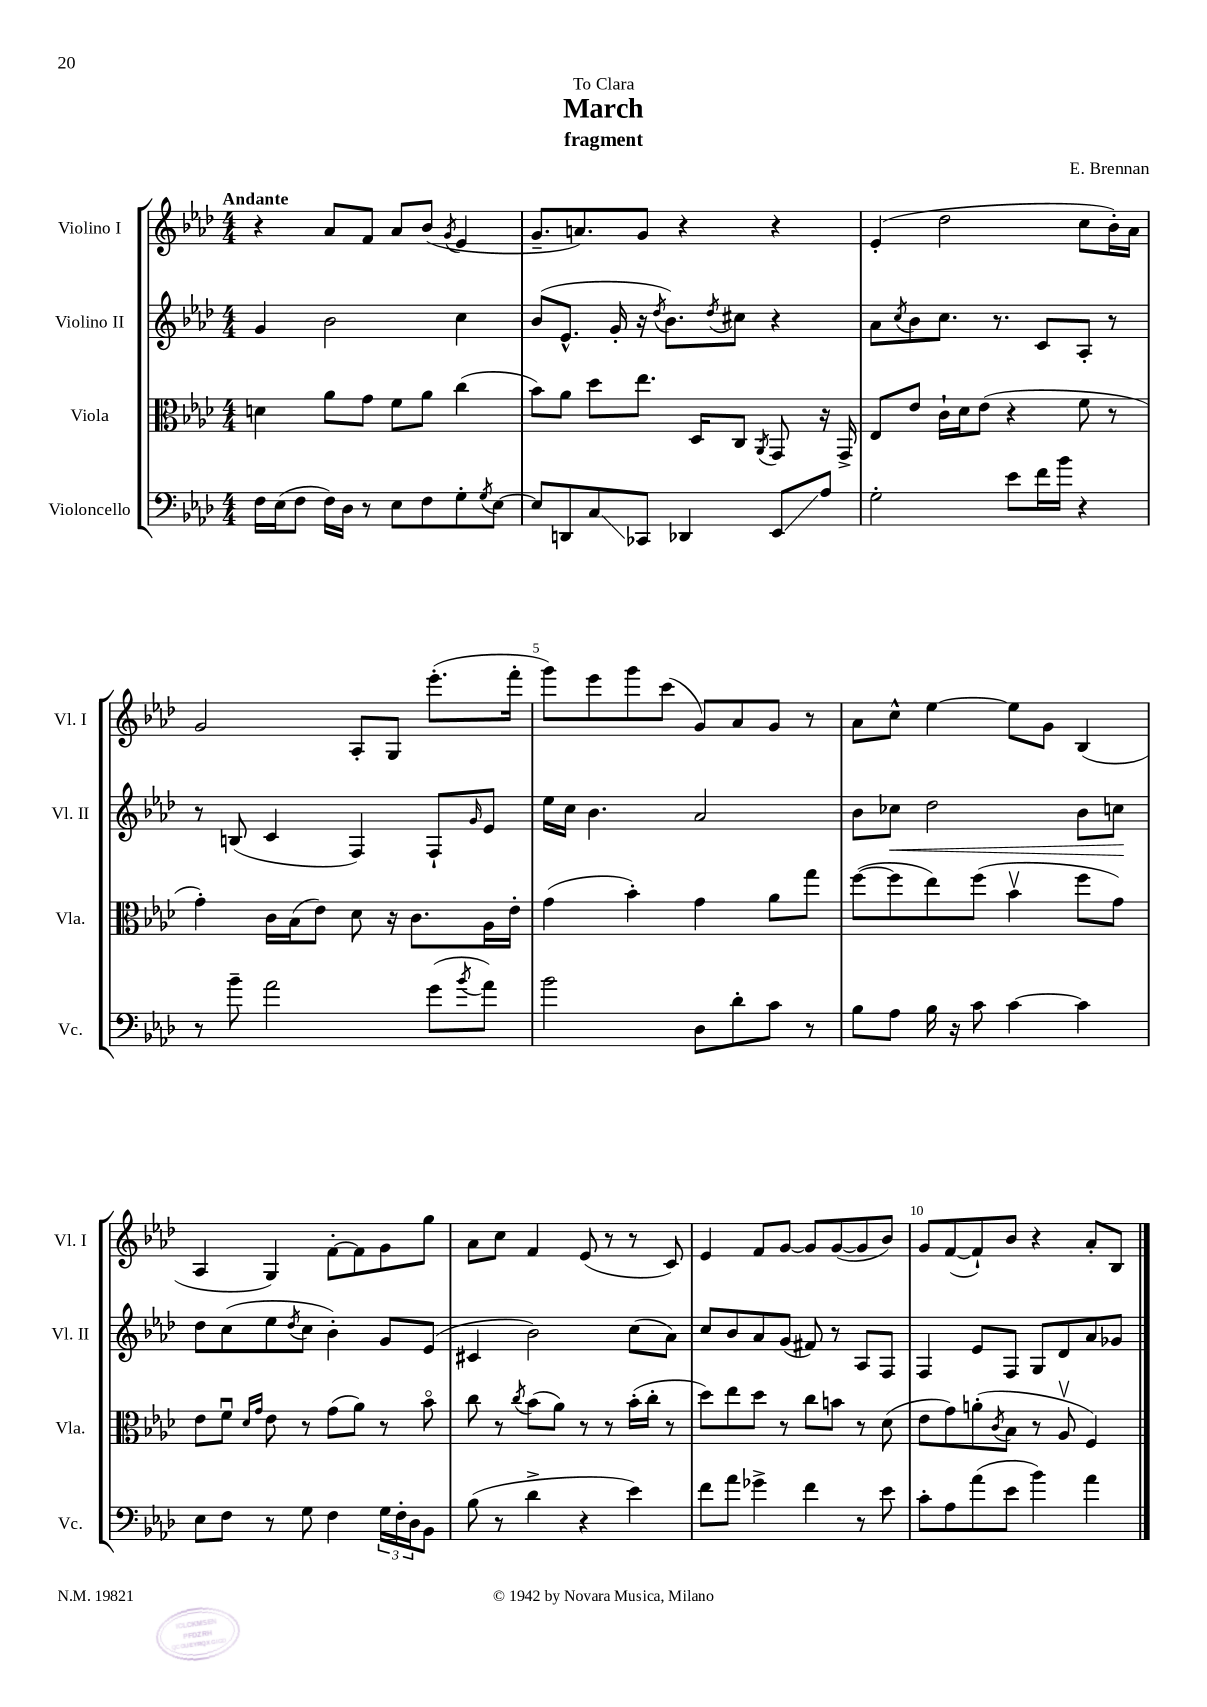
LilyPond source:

\header { title = "March" composer = "E. Brennan" subtitle = "fragment" dedication = "To Clara" }
<<
\new StaffGroup <<
\new Staff = "s0" \with { instrumentName = "Violino I" shortInstrumentName = "Vl. I" } {
    \clef treble \key aes \major \numericTimeSignature \time 4/4 \tempo "Andante"
    r4 aes'8 f'8 aes'8 bes'8( \acciaccatura { g'8 } ees'4 |
    g'8.-- a'8.) g'8 r4 r4 |
    ees'4-.( des''2 c''8 bes'16-.) aes'16 |
    g'2 aes8-. g8 ees'''8.-.( f'''16-. |
    g'''8) ees'''8 g'''8 c'''8( g'8) aes'8 g'8 r8 |
    aes'8 c''8-^ ees''4~ ees''8 g'8 bes4( |
    aes4 g4) f'8~-. f'8 g'8 g''8 |
    aes'8 c''8 f'4 ees'8( r8 r8 c'8) |
    ees'4 f'8 g'8~ g'8 g'8~( g'8 bes'8) |
    g'8 f'8~( f'8-!) bes'8 r4 aes'8-. bes8 \bar "|." |
}
\new Staff = "s1" \with { instrumentName = "Violino II" shortInstrumentName = "Vl. II" } {
    \clef treble \key aes \major \numericTimeSignature \time 4/4
    g'4 bes'2 c''4 |
    bes'8( ees'8.-^ g'16-. r16 \acciaccatura { des''8 } bes'8.) \acciaccatura { des''8 } cis''8 r4 |
    aes'8 \acciaccatura { c''8 } bes'8 c''8. r8. c'8 aes8-. r8 |
    r8 b8( c'4 f4) f8-! \grace { g'16 } ees'8 |
    ees''16 c''16 bes'4. aes'2 |
    bes'8 ces''8\< des''2 bes'8 c''8\! |
    des''8 c''8( ees''8 \acciaccatura { des''8 } c''8 bes'4-.) g'8 ees'8( |
    cis'4 bes'2) c''8( aes'8) |
    c''8 bes'8 aes'8 g'8( fis'8) r8 aes8 f8 |
    f4 ees'8 f8 g8 des'8 aes'8 ges'8 \bar "|." |
}
\new Staff = "s2" \with { instrumentName = "Viola" shortInstrumentName = "Vla." } {
    \clef alto \key aes \major \numericTimeSignature \time 4/4
    d'4 aes'8 g'8 f'8 aes'8 c''4( |
    bes'8) aes'8 des''8 ees''8. des16 c8 \acciaccatura { aes,8 } g,8 r16 g,16-> |
    ees8 ees'8 c'16-! des'16 ees'8( r4 f'8 r8 |
    g'4-.) c'16 bes16( ees'8) des'8 r16 c'8. aes16 ees'16-. |
    g'4( bes'4-.) g'4 aes'8 g''8 |
    f''8~( f''8 ees''8) f''8( bes'4\upbow f''8 g'8) |
    ees'8 f'8\downbow \grace { des'16 g'16 } ees'8 r8 g'8( aes'8) r8 bes'8\flageolet |
    c''8 r8 \acciaccatura { c''8 } bes'8( aes'8) r8 r8 bes'16-.( c''16-. r8 |
    des''8) ees''8 des''8 r8 c''8 b'8 r8 des'8( |
    ees'8 g'8) a'8-.( \acciaccatura { c'8 } bes8 r8 aes8\upbow f4) \bar "|." |
}
\new Staff = "s3" \with { instrumentName = "Violoncello" shortInstrumentName = "Vc." } {
    \clef bass \key aes \major \numericTimeSignature \time 4/4
    f16 ees16( f8 f16) des16 r8 ees8 f8 g8-. \acciaccatura { g8 } ees8~ |
    ees8 d,8 c8\glissando ces,8 des,4 ees,8\glissando aes8 |
    g2-. ees'8 f'16 bes'16 r4 |
    r8 bes'8-- aes'2 g'8( \acciaccatura { bes'8 } aes'8) |
    bes'2 des8 des'8-. c'8 r8 |
    bes8 aes8 bes16 r16 c'8 c'4~ c'4 |
    ees8 f8 r8 g8 f4 \tuplet 3/2 { g16 f16-. des16 } bes,8 |
    bes8( r8 des'4-> r4 ees'4) |
    f'8 aes'8 ges'4-> f'4 r8 ees'8 |
    c'8-. aes8 aes'8( ees'8 bes'4) aes'4 \bar "|." |
}
>>
>>
\layout { \context { \Score \override BarNumber.break-visibility = ##(#f #t #t) barNumberVisibility = #(every-nth-bar-number-visible 5) } }
